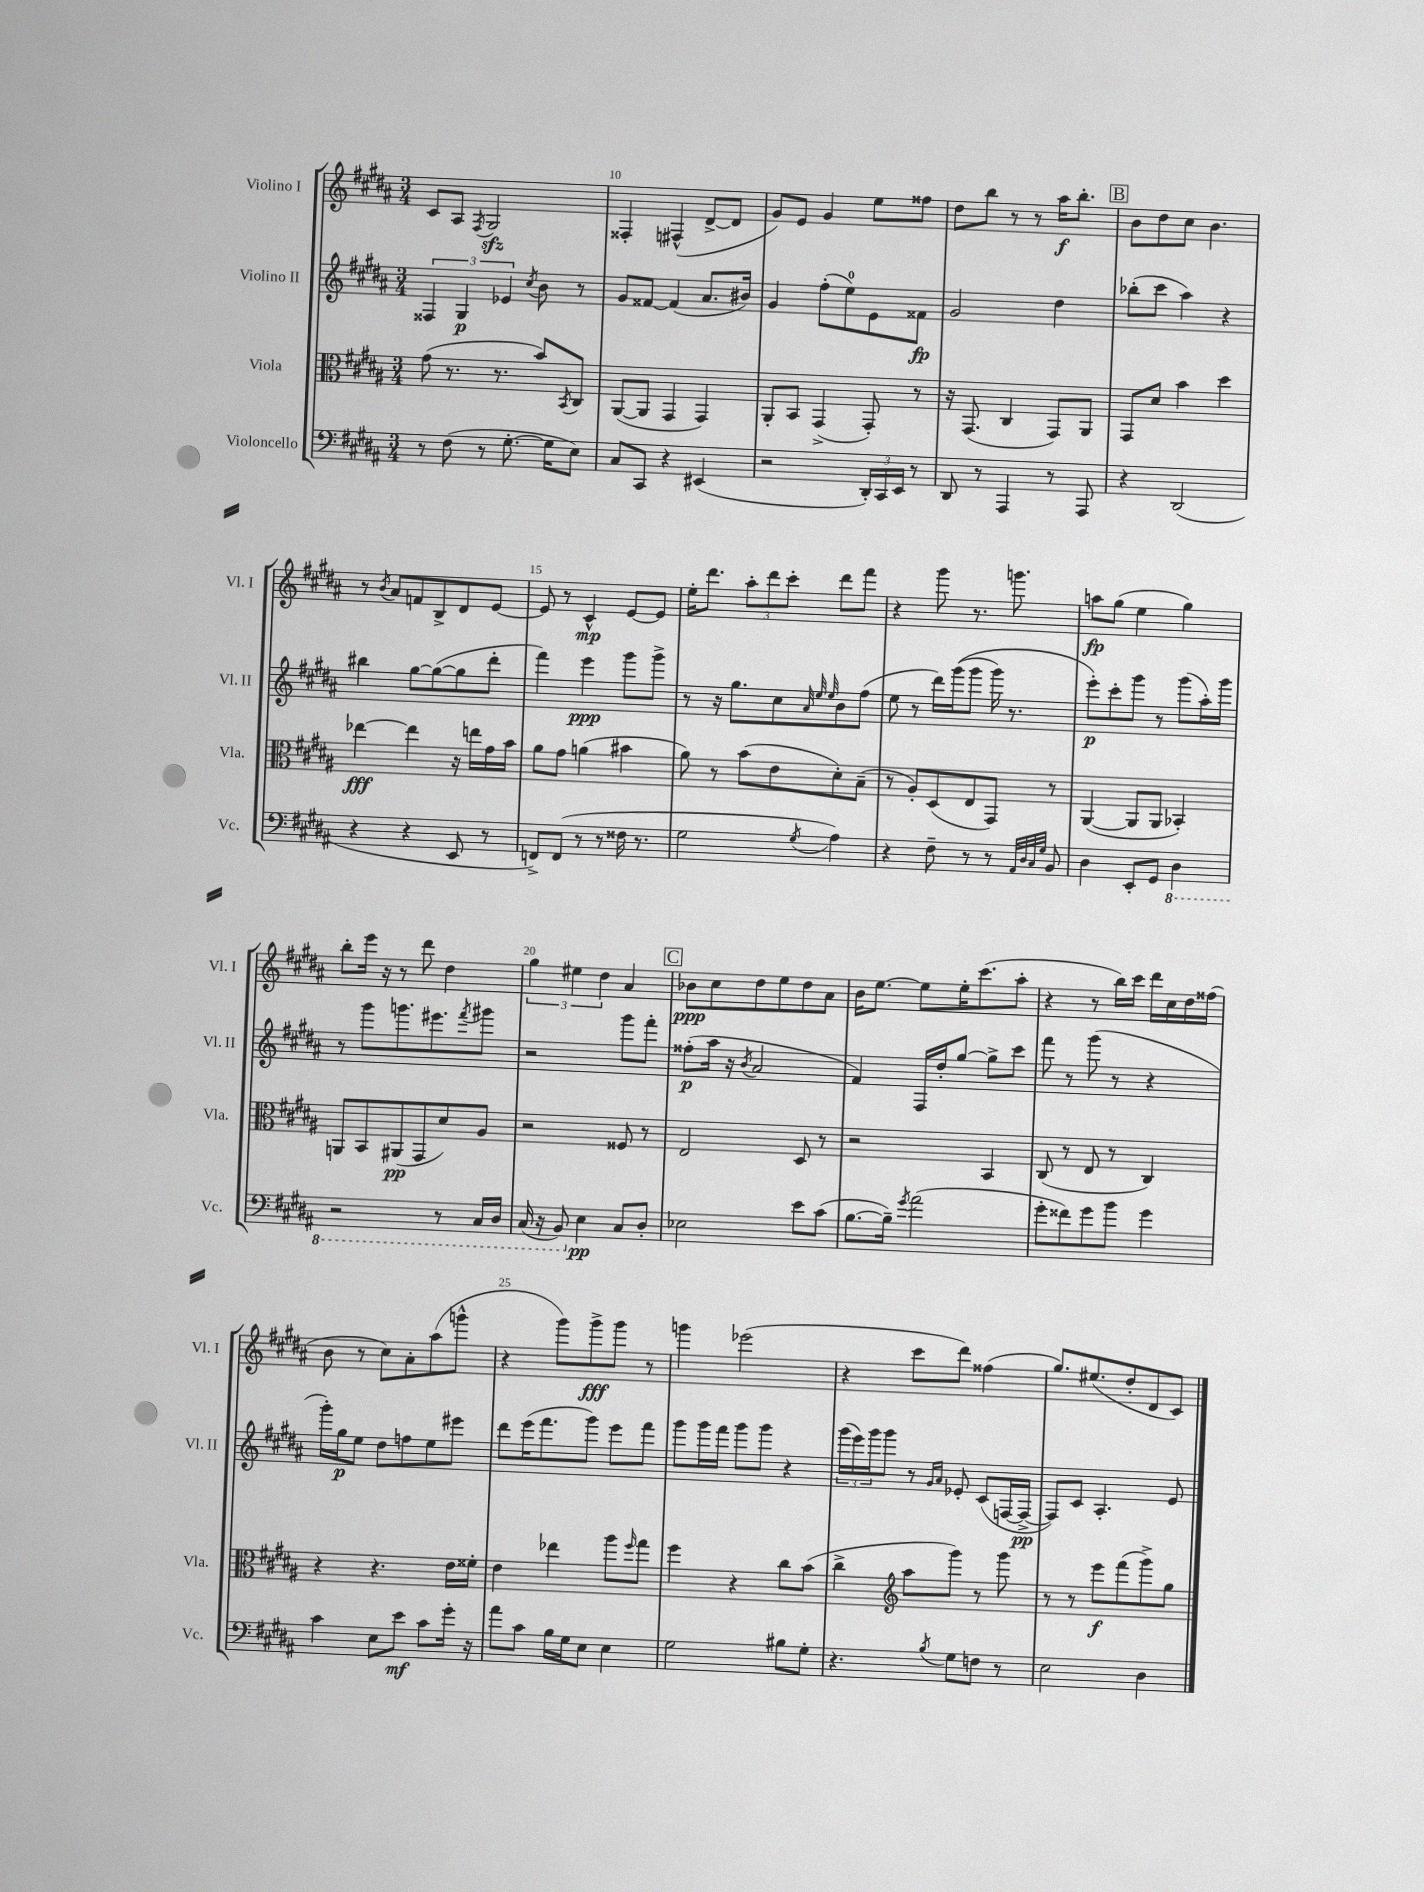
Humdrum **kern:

**kern	**dynam	**kern	**dynam	**kern	**dynam	**kern	**dynam
*part4	*part4	*part3	*part3	*part2	*part2	*part1	*part1
*staff4	*staff4	*staff3	*staff3	*staff2	*staff2	*staff1	*staff1
*I"Violoncello	*	*I"Viola	*	*I"Violino II	*	*I"Violino I	*
*I'Vc.	*	*I'Vla.	*	*I'Vl. II	*	*I'Vl. I	*
*clefF4	*	*clefC3	*	*clefG2	*	*clefG2	*
*k[f#c#g#d#a#]	*	*k[f#c#g#d#a#]	*	*k[f#c#g#d#a#]	*	*k[f#c#g#d#a#]	*
*M3/4	*	*M3/4	*	*M3/4	*	*M3/4	*
=9	=9	=9	=9	=9	=9	=9	=9
8r	.	(8g#\	.	6F##X/	.	8c#/L	.
(8F#\	.	8.r	.	.	.	8A#/J	.
.	.	.	.	6G#/	p	.	.
.	.	.	.	.	.	8qF#/	.
8r	.	.	.	.	.	2G#zz/	.
.	.	8.r	.	.	.	.	.
.	.	.	.	6e-X/	.	.	.
[8.G#'\	.	.	.	.	.	.	.
.	.	.	.	8qcc#/	.	.	.
.	.	8b/L)	.	8b\	.	.	.
16G#\KL]	.	.	.	.	.	.	.
.	.	8qBB/	.	.	.	.	.
8E\J)	.	8C#/J	.	8r	.	.	.
=10	=10	=10	=10	=10	=10	=10	=10
8C#/L	.	([8AA#/L	.	8g#/L	.	4F##X'/	.
8CC#/J	.	8AA#/J]	.	[8f##X/J	.	.	.
4r	.	4GG#/	.	(4f##/]	.	(4F#X^^/	.
(4EE#X/	.	4GG#/)	.	8.a#/L	.	[8d#^/L	.
.	.	.	.	.	.	8d#/J]	.
.	.	.	.	16b#X/Jk)	.	.	.
=11	=11	=11	=11	=11	=11	=11	=11
2r	.	8AA#'/L	.	4g#/	.	8g#/L)	.
.	.	8BB/J	.	.	.	8e/J	.
.	.	(4GG#^/	.	(8ff#'\L	.	4g#/	.
.	.	.	.	8ee\)	.	.	.
24DD#'/LL)	.	8GG#'/)	.	8e\	.	8ee\L	.
24CC#/	.	.	.	.	.	.	.
24EE/JJ	.	.	.	.	.	.	.
8r	.	8r	.	8f##X\J	fp	8ff##X\J	.
=12	=12	=12	=12	=12	=12	=12	=12
8DD#/	.	16r	.	2g#/	.	8dd#\L	.
.	.	(8.GG#/	.	.	.	.	.
8r	.	.	.	.	.	8bb\J	.
4AAA#/	.	4C#/	.	.	.	8r	.
.	.	.	.	.	.	8r	.
8r	.	8GG#/L)	.	4dd#\	.	16aa#\KL	f
.	.	.	.	.	.	8.bb'\J	.
8AAA#/	.	8AA#/J	.	.	.	.	.
!!LO:REH:place=s1:t=B
=13	=13	=13	=13	=13	=13	=13	=13
4r	.	8GG#/L	.	(8bb-X'\L	.	8b\L	.
.	.	8d#/J	.	8ccc#\J	.	8dd#\	.
(2DD#/	.	4b\	.	4aa#\)	.	8cc#\J	.
.	.	.	.	.	.	4.b\	.
.	.	4dd#\	.	4r	.	.	.
!!LO:LB:g=z
=14	=14	=14	=14	=14	=14	=14	=14
4r	.	[4ee-X\	fff	4bb#X\	.	8r	.
.	.	.	.	.	.	8qb/	.
.	.	.	.	.	.	8a#/L	.
4r	.	4ee-\]	.	[8gg#\L	.	8fn/	.
.	.	.	.	(8gg#\_	.	8B^/	.
8EE/	.	16r	.	8gg#\]	.	8d#/	.
.	.	16een\LL	.	.	.	.	.
8r	.	16g#\	.	8ddd#'\J	.	[8e/J	.
.	.	16b\JJ	.	.	.	.	.
=15	=15	=15	=15	=15	=15	=15	=15
8FFn^/L)	.	8a#\L	.	4fff#\)	.	8e/]	.
(8FF/J	.	8g#\J	.	.	.	8r	.
8r	.	(4an\	.	4eee\	ppp	4c#^^/	mp
8r	.	.	.	.	.	.	.
16F##X\	.	4b#X\	.	8ggg#\L	.	[8e/L	.
8.r	.	.	.	.	.	.	.
.	.	.	.	8ggg#^\J	.	8e/J]	.
=16	=16	=16	=16	=16	=16	=16	=16
2G#\	.	8a#\)	.	8r	.	16ee'\KL	.
.	.	.	.	.	.	8.ddd#\J	.
.	.	8r	.	16r	.	.	.
.	.	.	.	8.gg#\L	.	.	.
.	.	(8b\L	.	.	.	12aa#'\L	.
.	.	.	.	.	.	12ddd#\	.
.	.	8e\	.	8cc#\	.	.	.
.	.	.	.	.	.	12ccc#'\J	.
.	.	.	.	32qqa#/	.	.	.
.	.	.	.	32qqee/	.	.	.
8qG#/	.	.	.	32qqee/	.	.	.
4A#\)	.	8d#'\)	.	8b\	.	8ddd#\L	.
.	.	(8B~\J	.	(8ff#\J	.	8fff#\J	.
=17	=17	=17	=17	=17	=17	=17	=17
4r	.	8r	.	8ee\	.	4r	.
.	.	8A#'/L)	.	8r	.	.	.
8F#~\	.	(8D#/	.	16ddd#\LL)	.	8ggg#\	.
.	.	.	.	((16ggg#\J	.	.	.
8r	.	8E/	.	8ggg#\J	.	8.r	.
8r	.	8GG#/J)	.	16ggg#\)	.	.	.
.	.	.	.	8.r	.	8.gggn\	.
32qqAA#/LLL	.	.	.	.	.	.	.
32qqD#/	.	.	.	.	.	.	.
32qqC#/	.	.	.	.	.	.	.
32qqG#/JJJ	.	.	.	.	.	.	.
8BB/	.	8r	.	.	.	.	.
=18	=18	=18	=18	=18	=18	=18	=18
4D#\	.	([4AA#/	.	8eee'\L)	p	8aan\L	fp
.	.	.	.	8ccc#'\	.	(8gg#\J	.
8EE'/L	.	8AA#/L]	.	8ggg#\J	.	4ee\	.
8GG#/J	.	8AA#/J	.	8r	.	.	.
*8ba	*	*	*	*	*	*	*
4DD#\	.	4BB-X'/)	.	(8ggg#\L	.	4gg#\)	.
.	.	.	.	16aa#'\L)	.	.	.
.	.	.	.	16ggg#\JJ	.	.	.
!!LO:LB:g=z
=19	=19	=19	=19	=19	=19	=19	=19
2r	.	8AAn/L	.	8r	.	8bb'\L	.
.	.	8BB/	.	8ggg#\L	.	16eee\Jk	.
.	.	.	.	.	.	16r	.
.	.	(8AA#X/	pp	8.gggn\	.	8r	.
.	.	8GG#/	.	.	.	8ddd#\	.
.	.	.	.	8.eee#X\	.	.	.
8r	.	8d#/)	.	.	.	4dd#\	.
.	.	.	.	8qfff#/	.	.	.
16CC#/LL	.	8A#/J	.	8ggg#X\J	.	.	.
16DD#/JJ	.	.	.	.	.	.	.
=20	=20	=20	=20	=20	=20	=20	=20
(16CC#/	.	2r	.	2r	.	6gg#\	.
16r	.	.	.	.	.	.	.
8BBB/)	.	.	.	.	.	.	.
.	.	.	.	.	.	6ee#X\	.
*X8ba	*	*	*	*	*	*	*
4E\	pp	.	.	.	.	.	.
.	.	.	.	.	.	6dd#\	.
8C#/L	.	8F##X/	.	8ggg#\L	.	4a#/	.
8D#'/J	.	8r	.	8fff#'\J	.	.	.
!!LO:REH:place=s1:t=C
=21	=21	=21	=21	=21	=21	=21	=21
2E-X\	.	2E/	.	(8ff##X'\L	p	8b-X\L	ppp
.	.	.	.	16aa#\Jk	.	8cc#\	.
.	.	.	.	16r	.	.	.
.	.	.	.	8qb/	.	.	.
.	.	.	.	2a#/	.	8dd#\	.
.	.	.	.	.	.	8ee\	.
8e\L	.	8D#/	.	.	.	8dd#\	.
(8c#\J	.	8r	.	.	.	8a#\J	.
=22	=22	=22	=22	=22	=22	=22	=22
[8.B\L	.	2r	.	4f#/)	.	16b\KL	.
.	.	.	.	.	.	[8.ee\J	.
16B~\Jk])	.	.	.	.	.	.	.
8qg#/	.	.	.	.	.	.	.
(2a#\	.	.	.	16F#/LL	.	8ee\L]	.
.	.	.	.	16dd#'/J	.	.	.
.	.	.	.	[8gg#/J	.	16ee'\K	.
.	.	.	.	.	.	(8.ccc#\	.
.	.	4BB/	.	8gg#^\L]	.	.	.
.	.	.	.	8ccc#\J	.	8aa#'\J	.
=23	=23	=23	=23	=23	=23	=23	=23
8g#'\L	.	(8C#/	.	8fff#\	.	4r	.
8f##X\)	.	8r	.	8r	.	.	.
8g#\	.	8E/	.	(8ggg#\	.	8r	.
8b\J	.	8r	.	8r	.	16bb\LL)	.
.	.	.	.	.	.	16ccc#\JJ	.
4g#\	.	4C#/)	.	4r	.	16ddd#\LL	.
.	.	.	.	.	.	16cc#\	.
.	.	.	.	.	.	16dd#\	.
.	.	.	.	.	.	(16ff##X\JJ	.
!!LO:LB:g=z
=24	=24	=24	=24	=24	=24	=24	=24
4c#\	.	4r	.	16ggg#'\LL)	.	8b\	.
.	.	.	.	16gg#\J	p	.	.
.	.	.	.	8ee\J	.	8r	.
8E\L	.	4.r	.	8dd#\L	.	8cc#\L)	.
8e\J	mf	.	.	8ffn\	.	8a#'\	.
8c#\L	.	.	.	8ee\	.	(8aa#\	.
16g#'\Jk	.	16e\LL	.	8eee#X\J	.	8gggn^^\J	.
16r	.	16f##X'\JJ	.	.	.	.	.
=25	=25	=25	=25	=25	=25	=25	=25
8a#\L	.	4e\	.	8ddd#\L	.	4r	.
8c#\J	.	.	.	(16eee\K	.	.	.
.	.	.	.	8.fff#\	.	.	.
16B\LL	.	4ee-X\	.	.	.	8ggg#\L)	.
16G#\J	.	.	.	.	.	.	.
8E\J	.	.	.	8ggg#\J)	.	8ggg#^\	fff
4E\	.	8aa#\L	.	8eee\L	.	8ggg#\J	.
.	.	16qqff#/	.	.	.	.	.
.	.	8gg#\J	.	8fff#\J	.	8r	.
=26	=26	=26	=26	=26	=26	=26	=26
2G#\	.	4ff#\	.	8ggg#\L	.	4gggn\	.
.	.	.	.	16ggg#\L	.	.	.
.	.	.	.	16fff#\JJ	.	.	.
.	.	4r	.	8ggg#\L	.	(2eee-X\	.
.	.	.	.	8ggg#\J	.	.	.
8B#X\L	.	8cc#\L	.	4r	.	.	.
8G#'\J	.	(8b\J	.	.	.	.	.
=27	=27	=27	=27	=27	=27	=27	=27
4.r	.	4cc#^\	.	(24ggg#\LL	.	4r	.
.	.	.	.	24eee\)	.	.	.
.	.	.	.	24ggg#\J	.	.	.
.	.	.	.	8ggg#\J	.	.	.
*	*	*clefG2	*	*	*	*	*
.	.	8aa#\L	.	8r	.	8ccc#\L	.
.	.	.	.	16qqg#/LL	.	.	.
8qB/	.	.	.	16qqa#/JJ	.	.	.
8G#\L	.	8ggg#\J)	.	8e-X'/	.	8ddd#\J)	.
8Fn\J	.	8r	.	(8c#/L	.	(4ff##X\	.
8r	.	8ggg#\	.	[16Fn/L	.	.	.
.	.	.	.	16F^/JJ_	pp	.	.
=28	=28	=28	=28	=28	=28	=28	=28
2E\	.	8r	.	8F/L])	.	8.gg#/L)	.
.	.	8r	.	8c#/J	.	.	.
.	.	.	.	.	.	(8.ee#X/	.
.	.	8eee\L	f	4.A#'/	.	.	.
.	.	(8fff#\	.	.	.	8dd#'/	.
4D#\	.	8ggg#^\)	.	.	.	8d#/	.
.	.	8gg#\J	.	8e/	.	8c#/J)	.
==	==	==	==	==	==	==	==
*-	*-	*-	*-	*-	*-	*-	*-
